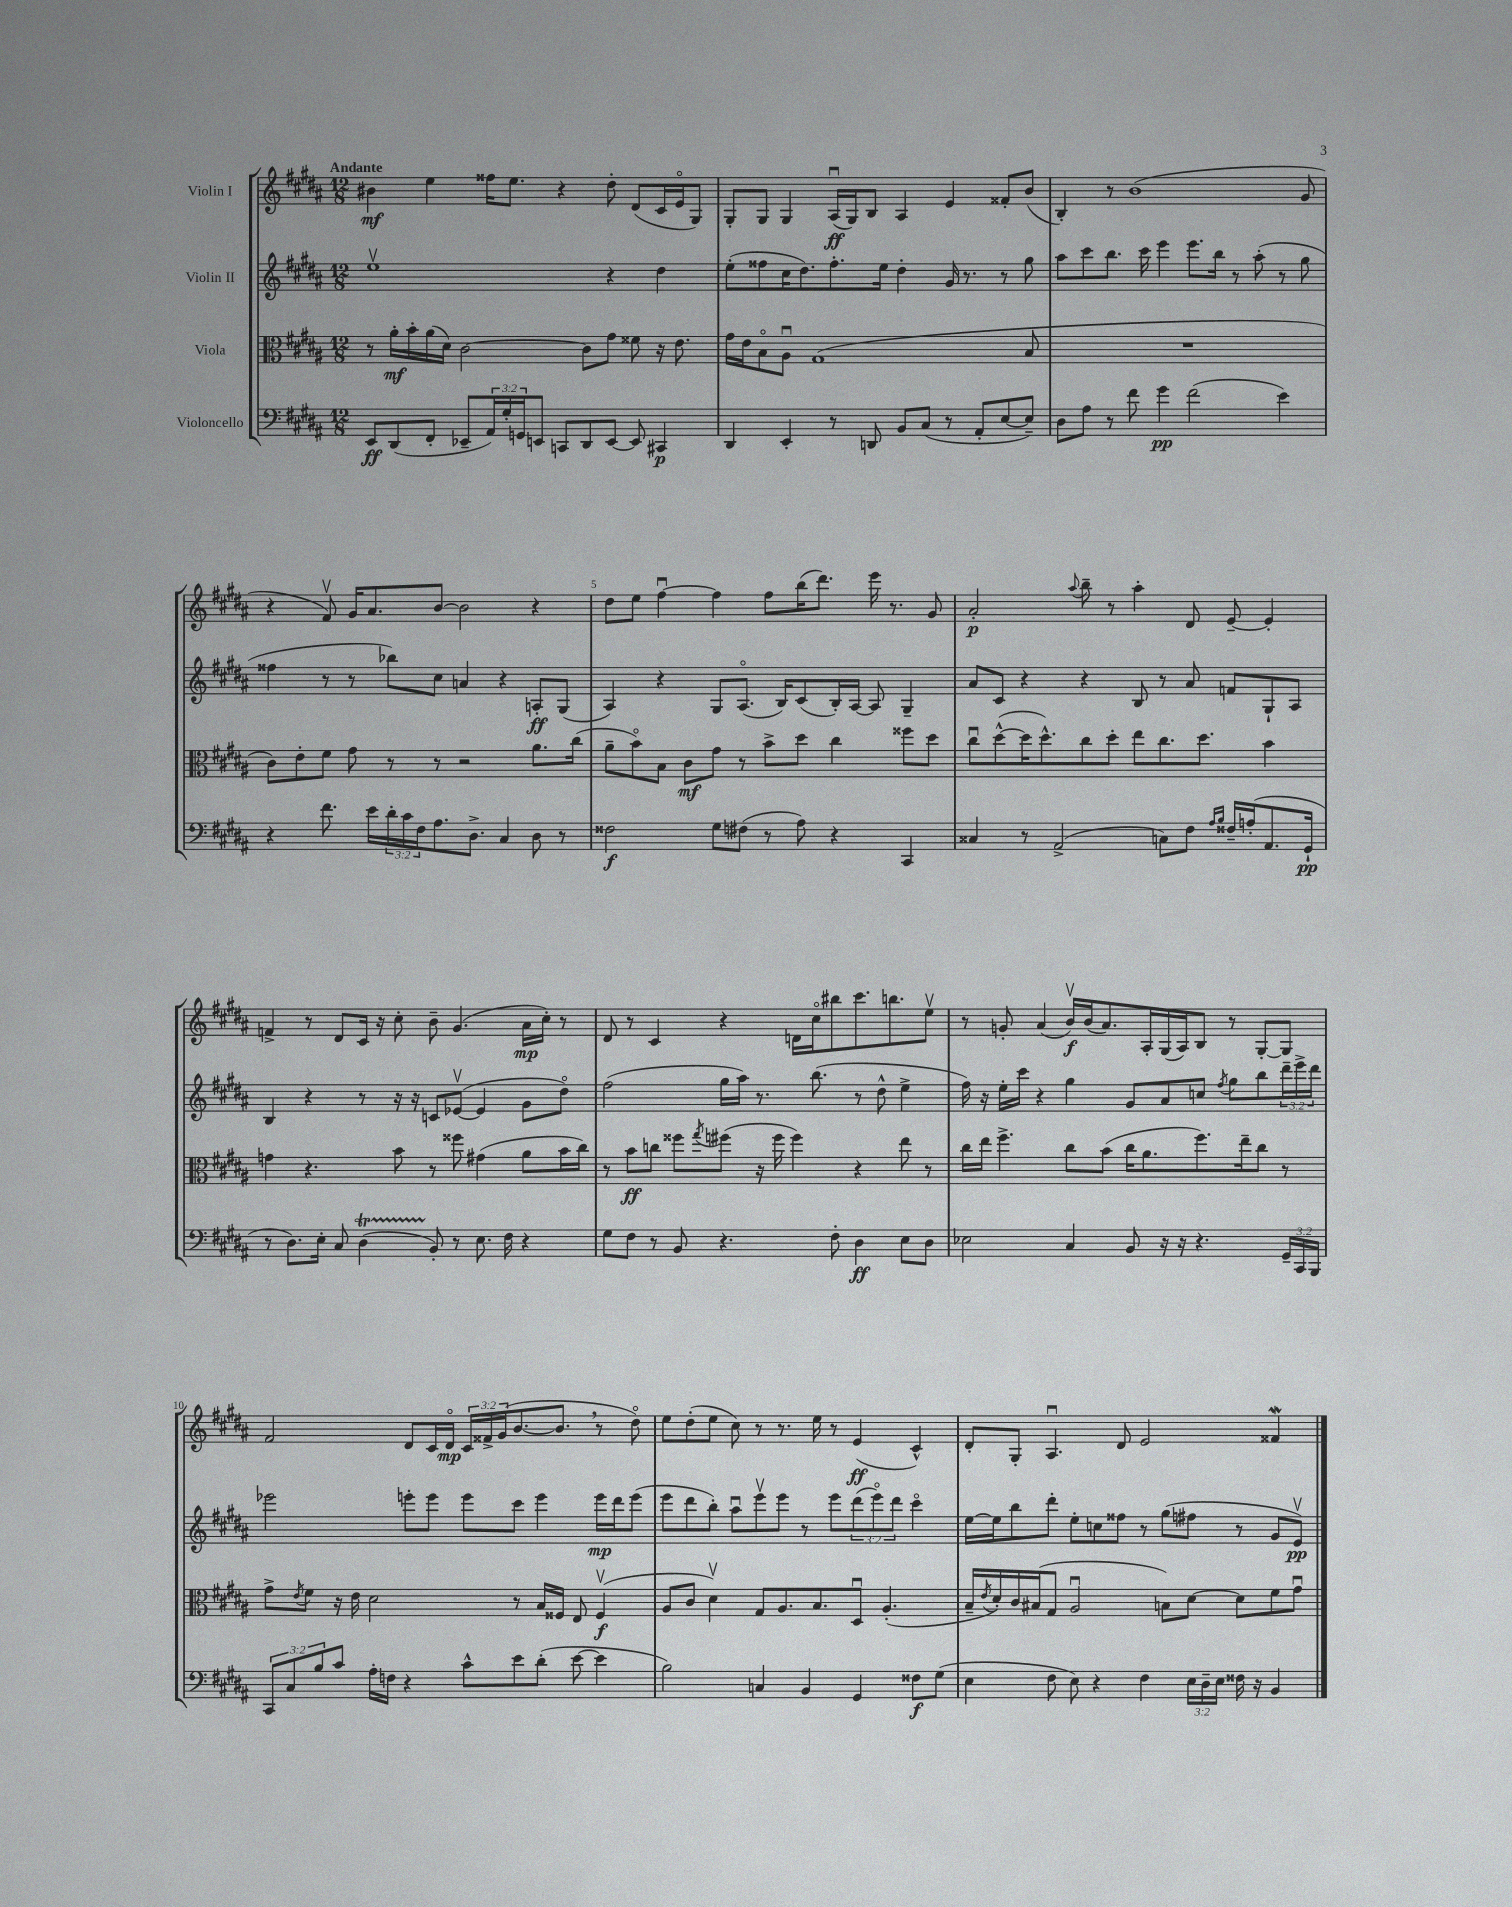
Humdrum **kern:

**kern	**dynam	**kern	**dynam	**kern	**dynam	**kern	**dynam
*part4	*part4	*part3	*part3	*part2	*part2	*part1	*part1
*staff4	*staff4	*staff3	*staff3	*staff2	*staff2	*staff1	*staff1
*I"Violoncello	*	*I"Viola	*	*I"Violin II	*	*I"Violin I	*
*clefF4	*	*clefC3	*	*clefG2	*	*clefG2	*
*k[f#c#g#d#a#]	*	*k[f#c#g#d#a#]	*	*k[f#c#g#d#a#]	*	*k[f#c#g#d#a#]	*
*M12/8	*	*M12/8	*	*M12/8	*	*M12/8	*
=1	=1	=1	=1	=1	=1	=1	=1
!	!	!	!	!	!	!LO:TX:a:B:t=Andante	!
8EE/L	ff	8r	.	1eev	.	4b#X\	mf
(8DD#/	.	16a#'\LL	mf	.	.	.	.
.	.	16b'\	.	.	.	.	.
8FF#'/J	.	(16a#\	.	.	.	4ee\	.
.	.	16d#\JJ)	.	.	.	.	.
8EE-X~/L	.	[2c#\	.	.	.	.	.
24AA#/L)	.	.	.	.	.	16ff##X\KL	.
24G#'/	.	.	.	.	.	.	.
.	.	.	.	.	.	8.ee\J	.
24GGn/J	.	.	.	.	.	.	.
8EEn/J	.	.	.	.	.	.	.
8CCn/L	.	.	.	.	.	4r	.
8DD#/	.	8c#\L]	.	.	.	.	.
[8EE/J	.	8g#\J	.	4r	.	8dd#'\	.
8EE/]	.	8f##X\	.	.	.	(8d#/L	.
4CC#X/	p	16r	.	4dd#\	.	16c#/L	.
.	.	8.e\	.	.	.	16e/J	.
.	.	.	.	.	.	8G#/J)	.
=2	=2	=2	=2	=2	=2	=2	=2
4DD#/	.	16g#\LL	.	(8ee'\L	.	8G#'/L	.
.	.	16e\J	.	.	.	.	.
.	.	8B\	.	8ff##X\	.	8G#/J	.
4EE'/	.	8A#u\J	.	16cc#\K	.	4G#/	.
.	.	.	.	8.dd#\)	.	.	.
.	.	(1G#	.	.	.	.	.
8r	.	.	.	8.ff##'\	.	(16A#u/LL	ff
.	.	.	.	.	.	16G#/J)	.
8DDn/	.	.	.	.	.	8B/J	.
.	.	.	.	16ee\Jk	.	.	.
8BB/L	.	.	.	4dd#'\	.	4A#/	.
(8C#/J	.	.	.	.	.	.	.
8r	.	.	.	16g#/	.	4e/	.
.	.	.	.	8.r	.	.	.
8AA#'/L	.	.	.	.	.	.	.
[8E/	.	.	.	8r	.	8f##X'/L	.
8E~/J])	.	8B/	.	8gg#\	.	(8b/J	.
=3	=3	=3	=3	=3	=3	=3	=3
8D#\L	.	1.r	.	8aa#\L	.	4B'/)	.
8A#\J	.	.	.	8ccc#\	.	.	.
8r	.	.	.	8.bb\J	.	8r	.
8f#\	.	.	.	.	.	(1b	.
.	.	.	.	16ccc#\	.	.	.
4g#\	pp	.	.	4eee\	.	.	.
(2f#\	.	.	.	8.eee\L	.	.	.
.	.	.	.	16bb\Jk	.	.	.
.	.	.	.	8r	.	.	.
.	.	.	.	(8aa#'\	.	.	.
4e\)	.	.	.	8r	.	.	.
.	.	.	.	8gg#\	.	8g#/	.
!!LO:LB:g=z
=4	=4	=4	=4	=4	=4	=4	=4
4r	.	8c#\L)	.	4ff##X\	.	4r	.
.	.	8e'\	.	.	.	.	.
8.f#\	.	8f#\J	.	8r	.	8f#v/)	.
.	.	8g#\	.	8r	.	16g#/KL	.
16e\LL	.	.	.	.	.	8.a#/	.
24d#'\	.	8r	.	8bb-X\L)	.	.	.
24c#\	.	.	.	.	.	.	.
24F#\J	.	.	.	.	.	.	.
8.A#\	.	8r	.	8cc#\J	.	[8b/J	.
.	.	2r	.	4an/	.	2b\]	.
8.D#^\J	.	.	.	.	.	.	.
4C#/	.	.	.	4r	.	.	.
8D#\	.	8.a#\L	.	8An'/L	ff	4r	.
8r	.	.	.	(8G#/J	.	.	.
.	.	(16cc#\Jk	.	.	.	.	.
=5	=5	=5	=5	=5	=5	=5	=5
2F##X\	f	8a#~\L	.	4A#/)	.	8dd#\L	.
.	.	8b\)	.	.	.	8ee\J	.
.	.	8B\J	.	4r	.	[4ff#u\	.
.	.	8c#\L	mf	.	.	.	.
8G#\L	.	8g#\J	.	8G#/L	.	4ff#\]	.
(8F#X\J	.	8r	.	(8.A#/J	.	.	.
8r	.	8b^\L	.	.	.	8ff#\L	.
.	.	.	.	16B/KL)	.	.	.
8A#\)	.	8dd#\J	.	(8c#/	.	(16bb\K	.
.	.	.	.	.	.	8.ddd#\J)	.
4r	.	4cc#\	.	16B'/L)	.	.	.
.	.	.	.	[16A#/JJ	.	.	.
.	.	.	.	8A#/]	.	16eee\	.
.	.	.	.	.	.	8.r	.
4CC#/	.	8ff##X\L	.	4G#~/	.	.	.
.	.	8dd#\J	.	.	.	8g#/	.
=6	=6	=6	=6	=6	=6	=6	=6
4C##X/	.	8cc#u\L	.	8a#/L	.	2a#'/	p
.	.	([8dd#^^\	.	8c#/J	.	.	.
8r	.	16dd#\K]	.	4r	.	.	.
.	.	8.dd#^^\)	.	.	.	.	.
(2AA#^/	.	.	.	.	.	.	.
.	.	.	.	.	.	8qqaa#/	.
.	.	8cc#\	.	4r	.	8bb~\	.
.	.	8dd#'\J	.	.	.	8r	.
.	.	8ee\L	.	8B/	.	4aa#'\	.
8Cn\L)	.	8.cc#\	.	8r	.	.	.
8F#\J	.	.	.	8a#/	.	8d#/	.
.	.	8.dd#\J	.	.	.	.	.
16qqA#/LL	.	.	.	.	.	.	.
16qqB/JJ	.	.	.	.	.	.	.
16F##X~/LL	.	.	.	8fn/L	.	[8e~/	.
(16An'/J	.	.	.	.	.	.	.
8.AA#/	.	4b\	.	8G#`/	.	4e'/]	.
.	.	.	.	8A#/J	.	.	.
16GG#`/Jk	pp	.	.	.	.	.	.
!!LO:LB:g=z
=7	=7	=7	=7	=7	=7	=7	=7
8r	.	4gn\	.	4B/	.	4fn^/	.
8.D#\L)	.	.	.	.	.	.	.
.	.	4.r	.	4r	.	8r	.
16E'\Jk	.	.	.	.	.	.	.
8C#/	.	.	.	.	.	8d#/L	.
(4D#t\	.	.	.	8r	.	16c#/Jk	.
.	.	.	.	.	.	16r	.
.	.	8b\	.	16r	.	8cc#'\	.
.	.	.	.	16r	.	.	.
8BB'/)	.	8r	.	8cn/L	.	8b~\	.
8r	.	8ff##X\	.	([8e-Xv/J	.	(4.g#/	.
8.E\	.	(4g#X\	.	4e-/]	.	.	.
16F#\	.	.	.	.	.	.	.
4r	.	8a#\L	.	8g#\L	.	16a#\LL	mp
.	.	.	.	.	.	16cc#'\JJ)	.
.	.	16b\L	.	8dd#\J)	.	8r	.
.	.	16cc#\JJ)	.	.	.	.	.
=8	=8	=8	=8	=8	=8	=8	=8
8G#\L	.	8r	.	(2ff#\	.	8d#/	.
8F#\J	.	8b\L	ff	.	.	8r	.
8r	.	8ccn\J	.	.	.	4c#/	.
8BB/	.	8ff##X\L	.	.	.	.	.
.	.	8qgg#/	.	.	.	.	.
4.r	.	(8ff#X\J	.	16gg#\LL	.	4r	.
.	.	.	.	16aa#\JJ)	.	.	.
.	.	16r	.	8.r	.	.	.
.	.	16ff#\	.	.	.	.	.
.	.	4ff#\)	.	.	.	16dn\LL	.
.	.	.	.	(8.bb\	.	16cc#\J	.
8F#'\	.	.	.	.	.	8bb#X\	.
4D#\	ff	4r	.	8r	.	8.ccc#\	.
.	.	.	.	8dd#^^\	.	.	.
.	.	.	.	.	.	8.bbn\	.
8E\L	.	8ee\	.	4ee^\	.	.	.
8D#\J	.	8r	.	.	.	8eev\J	.
=9	=9	=9	=9	=9	=9	=9	=9
2E-X\	.	16cc#\LL	.	16ff#\)	.	8r	.
.	.	16ee\JJ	.	16r	.	.	.
.	.	4.ff#^\	.	16ee'\LL	.	8gn'/	.
.	.	.	.	16ccc#\JJ	.	.	.
.	.	.	.	4r	.	(4a#/	.
4C#/	.	8cc#\L	.	4gg#\	.	16bv/LL)	f
.	.	.	.	.	.	(16b/J	.
.	.	(8b\J	.	.	.	8.a#/)	.
8BB/	.	16cc#\KL	.	8g#/L	.	.	.
.	.	8.a#\	.	.	.	16A#'/L	.
16r	.	.	.	8a#/	.	(16G#/	.
16r	.	.	.	.	.	16A#/J)	.
4.r	.	8.ff#\)	.	8ccn/J	.	8B/J	.
.	.	.	.	8qff#/	.	.	.
.	.	.	.	8gg#\L	.	8r	.
.	.	16ee~\k	.	.	.	.	.
.	.	8cc#\J	.	8bb\	.	[8G#'/L	.
24GG#~/LL	.	8r	.	24ddd#~\L	.	8G#/J]	.
24CC#/	.	.	.	24eee^\	.	.	.
24BBB/JJ	.	.	.	24ddd#\JJ	.	.	.
!!LO:LB:g=z
=10	=10	=10	=10	=10	=10	=10	=10
12CC#/L	.	8g#^\L	.	2eee-X\	.	2f#/	.
12C#/	.	.	.	.	.	.	.
.	.	8qe/	.	.	.	.	.
.	.	8f#\J	.	.	.	.	.
12B/	.	.	.	.	.	.	.
8c#/J	.	16r	.	.	.	.	.
.	.	16e\	.	.	.	.	.
16A#'\LL	.	2d#\	.	.	.	.	.
16Fn\JJ	.	.	.	.	.	.	.
4r	.	.	.	8eeen'\L	.	8d#/L	.
.	.	.	.	8eee\J	.	16c#/L	.
.	.	.	.	.	.	16d#/JJ	mp
8c#^^\L	.	.	.	8eee\L	.	24c#/LL	.
.	.	.	.	.	.	24f##X^/	.
.	.	.	.	.	.	(24g#/J	.
8e\	.	8r	.	8ccc#\J	.	[8.b/	.
(8d#'\J	.	16B/LL	.	4eee\	.	.	.
.	.	16F##X/JJ	.	.	.	8.b,/J]	.
[8e\	.	8E/	.	.	.	.	.
4e\]	.	(4F##v/	f	16eee\LL	mp	8r	.
.	.	.	.	16ddd#\J	.	.	.
.	.	.	.	(8eee\J	.	8dd#\)	.
=11	=11	=11	=11	=11	=11	=11	=11
2B\)	.	8A#/L	.	8eee\L	.	8ee\L	.
.	.	8c#/J	.	8ddd#\	.	(8dd#'\	.
.	.	4d#v\)	.	8bb'\J)	.	8ee\J	.
.	.	.	.	8aa#u\L	.	8cc#\)	.
4Cn/	.	8G#/L	.	8eeev\	.	8r	.
.	.	8.A#/	.	8eee\J	.	8.r	.
4BB/	.	.	.	8r	.	.	.
.	.	8.B/	.	.	.	16ee\	.
.	.	.	.	8eee\L	.	8r	.
4GG#/	.	8D#u/J	.	(12ddd#\	.	(4e/	ff
.	.	.	.	12eee\)	.	.	.
.	.	(4.A#'/	.	.	.	.	.
.	.	.	.	12ddd#\J	.	.	.
8F##X\L	f	.	.	4ccc#\	.	4c#^^/)	.
(8G#\J	.	.	.	.	.	.	.
=12	=12	=12	=12	=12	=12	=12	=12
4E\	.	16B~/LL	.	[16ee\LL	.	8d#'/L	.
.	.	8qe/	.	.	.	.	.
.	.	16d#'/)	.	16ee\J]	.	.	.
.	.	16c#/	.	8bb\	.	8G#'/J	.
.	.	(16B#X/J	.	.	.	.	.
8F#\	.	8G#/J	.	8ddd#'\J	.	4.A#u/	.
8E\)	.	2A#u/	.	8ee'\L	.	.	.
4r	.	.	.	8ccn\	.	.	.
.	.	.	.	8ff##X\J	.	8d#/	.
4F#\	.	.	.	8r	.	2e/	.
.	.	8Bn\L)	.	(8gg#\L	.	.	.
24E\LL	.	[8d#\J	.	8ff#X\J	.	.	.
24D#~\	.	.	.	.	.	.	.
24E\JJ	.	.	.	.	.	.	.
16F##X\	.	8d#\L]	.	8r	.	.	.
16r	.	.	.	.	.	.	.
4BB/	.	8f#\	.	8g#/L	.	4f##XW/	.
.	.	8g#u\J	.	8ev/J)	pp	.	.
==	==	==	==	==	==	==	==
*-	*-	*-	*-	*-	*-	*-	*-
